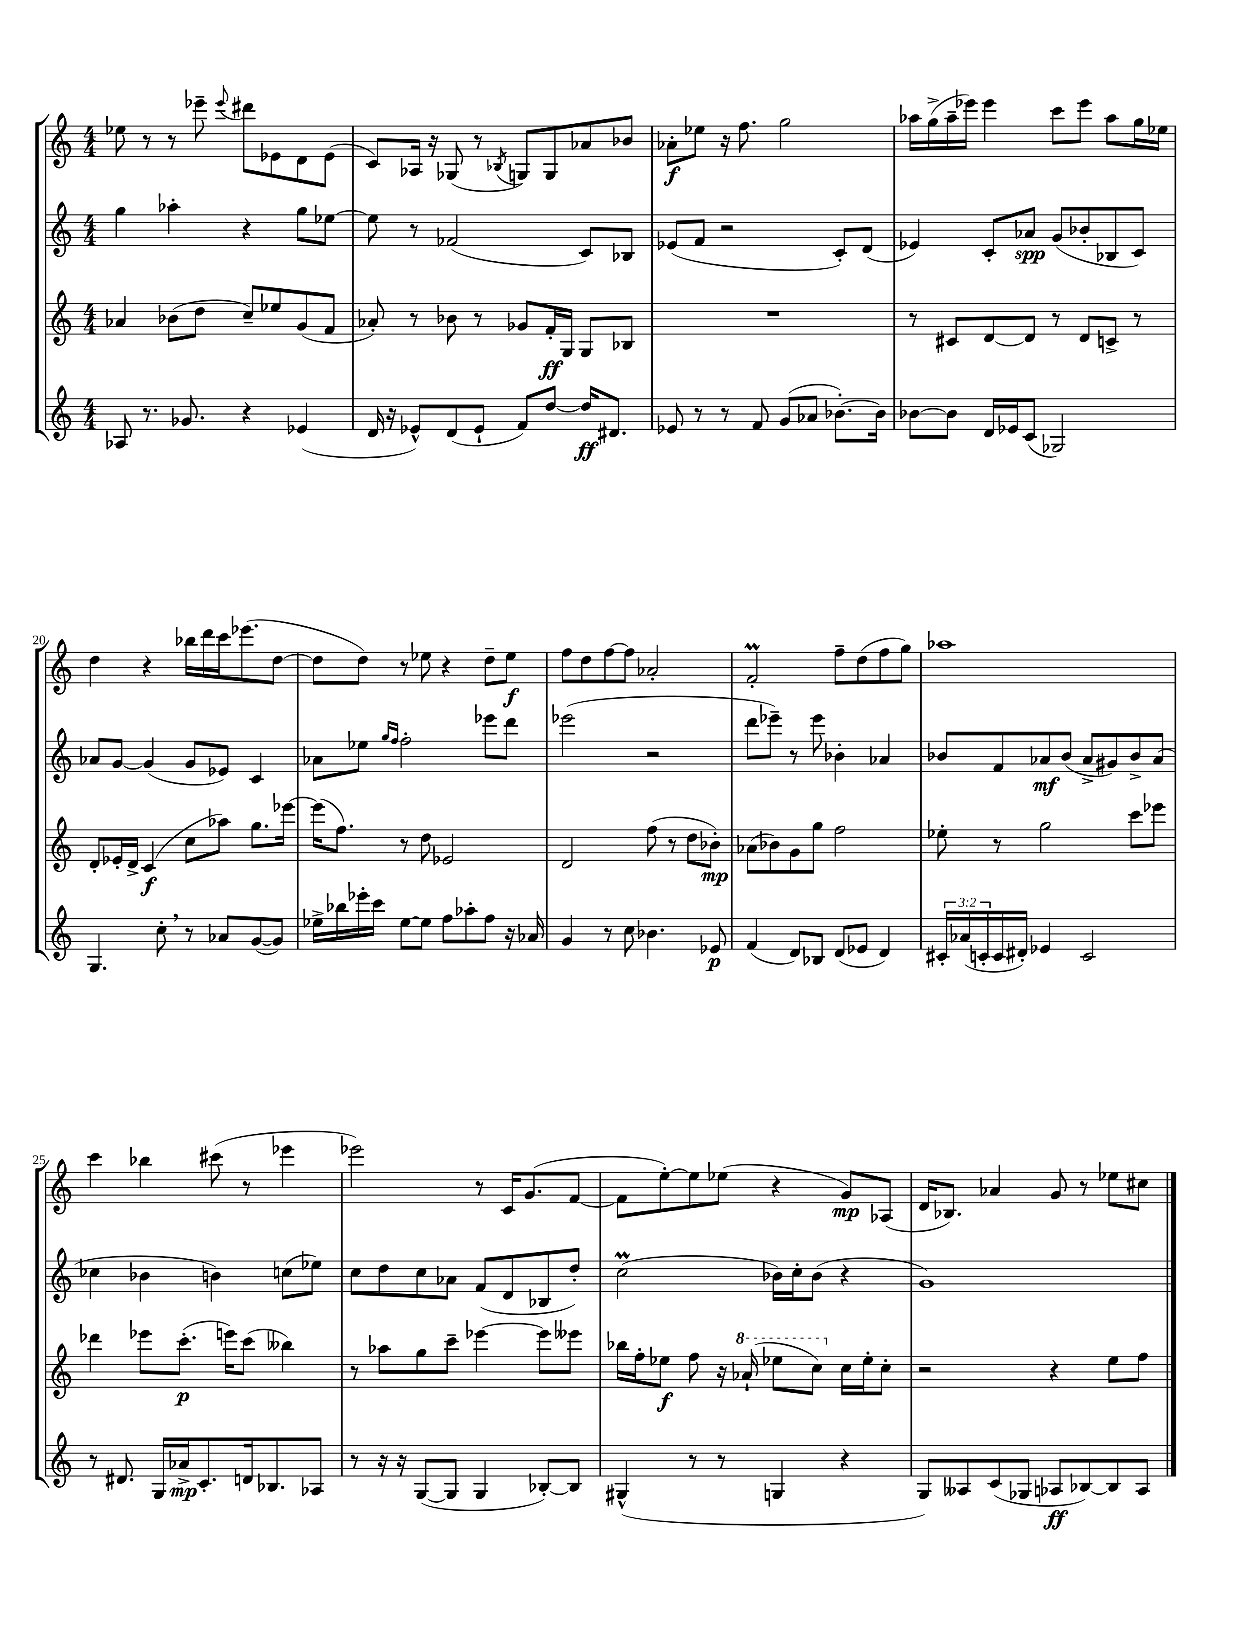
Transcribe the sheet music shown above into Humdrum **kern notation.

**kern	**kern	**kern	**kern
*staff4	*staff3	*staff2	*staff1
*clefG2	*clefG2	*clefG2	*clefG2
*k[]	*k[]	*k[]	*k[]
*M4/4	*M4/4	*M4/4	*M4/4
8A-	4a-	4gg	8ee-
8.r	.	.	8r
.	(8b-	4aa-'	8r
8.g-	.	.	.
.	8dd	.	8eee-~
.	.	.	8qqeee-
4r	8cc~)	4r	8ddd#
.	8ee-	.	8e-
(4e-	(8g	8gg	8d
.	8f	[8ee-	(8e-
=	=	=	=
16d	8a-')	8ee-]	8c)
16r	.	.	.
8e-^^)	8r	8r	16A-
.	.	.	16r
(8d	8b-	(2f-	(8G-
8e-`	8r	.	8r
.	.	.	8qB-
8f)	8g-	.	8G)
[8dd	16f'	.	8G
.	16G	.	.
16dd]	8G	8c)	8a-
8.d#	.	.	.
.	8B-	8B-	8b-
=	=	=	=
8e-	1r	(8e-	8a-'
8r	.	8f	8ee-
8r	.	2r	16r
.	.	.	8.ff
8f	.	.	.
(8g	.	.	2gg
8a-	.	.	.
[8.b-')	.	8c')	.
.	.	(8d	.
16b-]	.	.	.
=	=	=	=
[8b-	8r	4e-)	16aa-
.	.	.	(16gg^
8b-]	8c#	.	16aa-~
.	.	.	16eee-)
16d	[8d	8c'	4eee-
16e-	.	.	.
(8c	8d]	8a-	.
2G-)	8r	(8g	8ccc
.	8d	8b-'	8eee-
.	8c^	8B-	8aa-
.	8r	8c)	16gg
.	.	.	16ee-
=	=	=	=
4.G	8d'	8a-	4dd
.	16e-'	[8g	.
.	16d^	.	.
.	(4c	(4g]	4r
8cc'	.	.	.
8r	8cc	8g	16bb-
.	.	.	16ddd
8a-	8aa-)	8e-)	16ccc
.	.	.	(8.eee-
([8g	8.gg	4c	.
8g])	.	.	[8dd
.	[16eee-	.	.
=	=	=	=
16ee-^	(16eee-]	8a-	8dd]
16bb-	8.ff)	.	.
16eee-'	.	8ee-	8dd)
16ccc	.	.	.
.	.	16qqgg	.
.	.	16qqff	.
[8ee-	8r	2ff'	8r
8ee-]	8dd	.	8ee-
8ff	2e-	.	4r
8aa-'	.	.	.
8ff	.	8eee-	8dd~
16r	.	8ddd	8ee-
16a-	.	.	.
=	=	=	=
4g	2d	(2eee-	8ff
.	.	.	8dd
8r	.	.	[8ff
8cc	.	.	8ff]
4.b-	(8ff	2r	2a-'
.	8r	.	.
.	8dd	.	.
8e-	8b-')	.	.
=	=	=	=
(4f	(8a-	8ddd	2f'
.	8b-)	8eee-~)	.
8d)	8g	8r	.
8B-	8gg	8eee-	.
(8d	2ff	4b-'	8ff~
8e-	.	.	(8dd
4d)	.	4a-	8ff
.	.	.	8gg)
=	=	=	=
24c#'	8ee-'	8b-	1aa-
(24a-	.	.	.
24c'	.	.	.
16c	8r	8f	.
16d#')	.	.	.
4e-	2gg	8a-	.
.	.	(8b-	.
2c	.	8a-^	.
.	.	8g#)	.
.	8ccc	8b-^	.
.	8eee-	(8a-	.
=	=	=	=
8r	4ddd-	4cc-	4ccc
8.d#	.	.	.
.	8eee-	4b-	4bb-
16G	.	.	.
16a-^	(8.ccc'	.	.
8.c'	.	.	.
.	.	4b)	(8ccc#
.	16eee)	.	.
16d	(8ccc	.	8r
8.B-	.	.	.
.	4bb--)	(8cc	4eee-
8A-	.	8ee-)	.
=	=	=	=
8r	8r	8cc	2eee-)
16r	8aa-	8dd	.
16r	.	.	.
([8G	8gg	8cc	.
8G]	8ccc~	8a-	.
4G	[4eee-	(8f	8r
.	.	8d	16c
.	.	.	(8.g
[8B-')	8eee-]	8B-	.
8B-]	8eee--	8dd')	[8f
=	=	=	=
(4G#^^	16bb-	(2cc	8f]
.	16ff'	.	.
.	8ee-	.	[8ee')
8r	8ff	.	8ee]
8r	16r	.	(8ee-
.	(16aa-`	.	.
4G	8eee-	16b-)	4r
.	.	16cc'	.
.	8ccc)	(8b-	.
4r	16cc	4r	8g)
.	16ee-'	.	.
.	8cc'	.	(8A-
=	=	=	=
8G)	2r	1g)	16d
.	.	.	8.B-)
8A--	.	.	.
(8c	.	.	4a-
8G-	.	.	.
8A-	4r	.	8g
[8B-)	.	.	8r
8B-]	8ee	.	8ee-
8A-	8ff	.	8cc#
==	==	==	==
*-	*-	*-	*-
